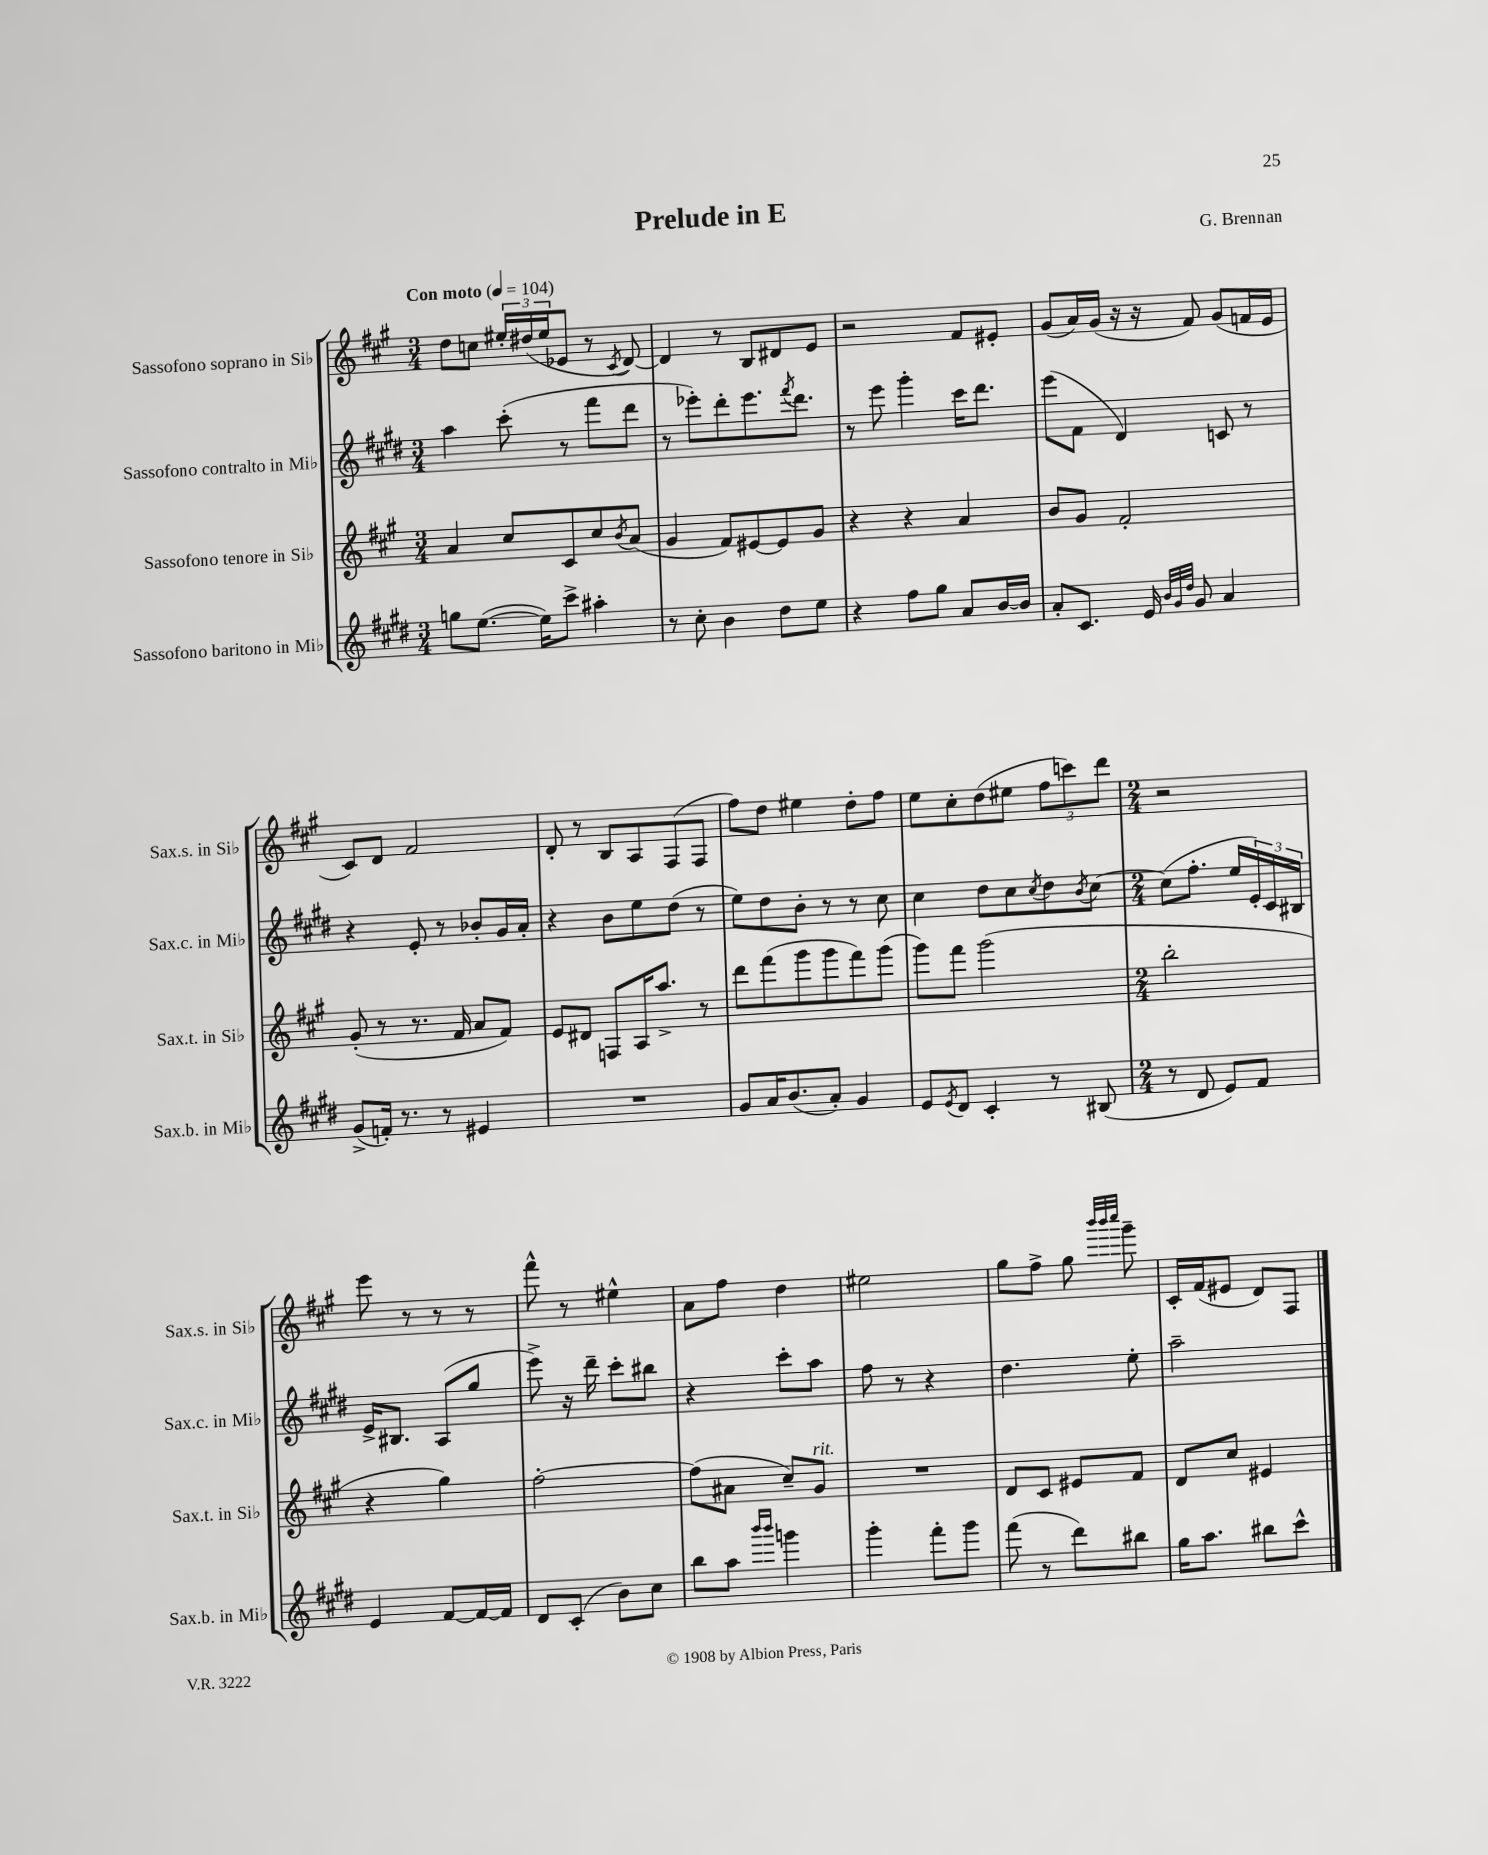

**kern	**kern	**kern	**kern
*staff4	*staff3	*staff2	*staff1
*clefG2	*clefG2	*clefG2	*clefG2
*k[f#c#g#d#]	*k[f#c#g#]	*k[f#c#g#d#]	*k[f#c#g#]
*M3/4	*M3/4	*M3/4	*M3/4
*MM104	*MM104	*MM104	*MM104
8gg\L	4a/	4aa\	8dd\L
([8.ee\J	.	.	8cc\J
.	8cc#/L	(8ccc#'\	24ee#'/LL
.	.	.	(24dd#/
16ee\]LK)	.	.	.
.	.	.	24ee#/J
8ccc#^\J	8c#/	8r	8e-/J
4aa#'\	8cc#/	8fff#\L	8r
.	8qb/	.	8qc#/
.	(8a/J	8ddd#\J	[8d/)
=	=	=	=
8r	4g#/	8r	4d/]
8cc#'\	.	8eee-'\L)	.
4b\	8f#/L)	8ddd#'\	8r
.	[8e#/	8.eee-\	8B/L
8dd#\L	8e#/]	.	8d#/
.	.	8qfff#/	.
.	.	8.ddd#\J	.
8ee\J	8g#/J	.	8e/J
=	=	=	=
4r	4r	8r	2r
.	.	8eee\	.
8ff#\L	4r	4ggg#'\	.
8gg#\J	.	.	.
8a/L	4a/	16ccc#\LK	8f#/L
.	.	8.ddd#\J	.
[16b/L	.	.	8e#'/J
16b/]JJ	.	.	.
=	=	=	=
8a'/L	8b/L	(8eee\L	(8g#/L
8.c#/J	8g#/J	8f#\J	16a/L)
.	.	.	(16g#/JJ
.	2f#'/	4d#/)	16r
16e/	.	.	16r
32qqb/LLL	.	.	.
32qqg#/	.	.	.
32qqdd#/JJJ	.	.	.
8g#/	.	.	8f#/)
4a/	.	8c/	(8g#/L
.	.	8r	16f/L
.	.	.	16e/JJ
=	=	=	=
(8g#^/L	(8g#'/	4r	8c#/L)
16f'/Jk)	8r	.	8d/J
8.r	.	.	.
.	8.r	8e'/	2f#/
8r	.	8r	.
.	16f#/	.	.
4e#/	8a/L	8b-'/L	.
.	8f#/J)	16g#/L	.
.	.	16a'/JJ	.
=	=	=	=
2.r	8e/L	4r	8d'/
.	8d#/J	.	8r
.	8F/L	8b\L	8B/L
.	16A/K	8ee\	8A/
.	8.aa^/J	.	.
.	.	(8dd#\J	(8F#/
.	8r	8r	8F#/J
=	=	=	=
8g#/L	8ddd\L	8ee\L)	8ff#\L)
16a/K	(8fff#\	8dd#\	8dd\J
(8.b/	.	.	.
.	8ggg#\	8b'\J	4ee#\
8a'/J)	8ggg#\	8r	.
4g#/	8fff#\)	8r	8dd'\L
.	(8ggg#\J	8cc#\	8ff#\J
=	=	=	=
8e/L	8ggg#\L)	4cc#\	8ee\L
8qe/	.	.	.
8d#/J	8fff#\J	.	8cc#'\
4c#'/	(2ggg#\	8dd#\L	(8dd\
.	.	8cc#\	8ee#\J
.	.	8qcc#/	.
8r	.	8dd#\	12ff#\L
.	.	.	12ccc\)
.	.	8qb/	.
(8B#/	.	[8cc#\J	.
.	.	.	12ddd\J
=	=	=	=
*M2/4	*M2/4	*M2/4	*M2/4
8r	2bb'\	(8cc#\]L	2r
8d#/	.	8.ff#'\J	.
8e/L)	.	.	.
.	.	16ee/LL	.
8f#/J	.	24e'/)	.
.	.	24c#/	.
.	.	24B#/JJ	.
=	=	=	=
4e/	4r	16e^/LK	8eee\
.	.	8.B#/J	.
.	.	.	8r
[8f#/L	4gg#\)	(8A/L	8r
16f#/_L	.	8gg#/J	8r
16f#/]JJ	.	.	.
=	=	=	=
8d#/L	[2ff#'\	8eee^\)	8fff#^^\
(8c#'/J	.	16r	8r
.	.	16ddd#~\	.
8b\L)	.	8ccc#'\L	4ee#^^\
8cc#\J	.	8bb#\J	.
=	=	=	=
8bb\L	(8ff#\]L	4r	8a\L
8aa\J	8a#\J	.	8ff#\J
16qqbbb/LL	.	.	.
16qqbbb/JJ	.	.	.
4ggg\	8cc#~/L)	8ccc#'\L	4dd\
.	8g#/J	8aa\J	.
=	=	=	=
4ggg#'\	2r	8ff#\	2ee#\
.	.	8r	.
8fff#'\L	.	4r	.
8ggg#\J	.	.	.
=	=	=	=
(8fff#\	8d/L	4.dd#\	8gg#\L
8r	8c#/J	.	8ff#^\J
8ddd#\L)	8e#/L	.	8gg#\
.	.	.	32qqbbb/LLL
.	.	.	32qqbbb/
.	.	.	32qqcccc#/JJJ
8bb#\J	8f#/J	8ee'\	8ggg#~\
=	=	=	=
16gg#\LK	8d/L	2aa~\	16c#'/LL
8.aa\J	.	.	(16f#/J
.	8cc#/J	.	8e#/J
8bb#\L	4e#/	.	8d/L)
8ccc#^^\J	.	.	8F#/J
==	==	==	==
*-	*-	*-	*-
